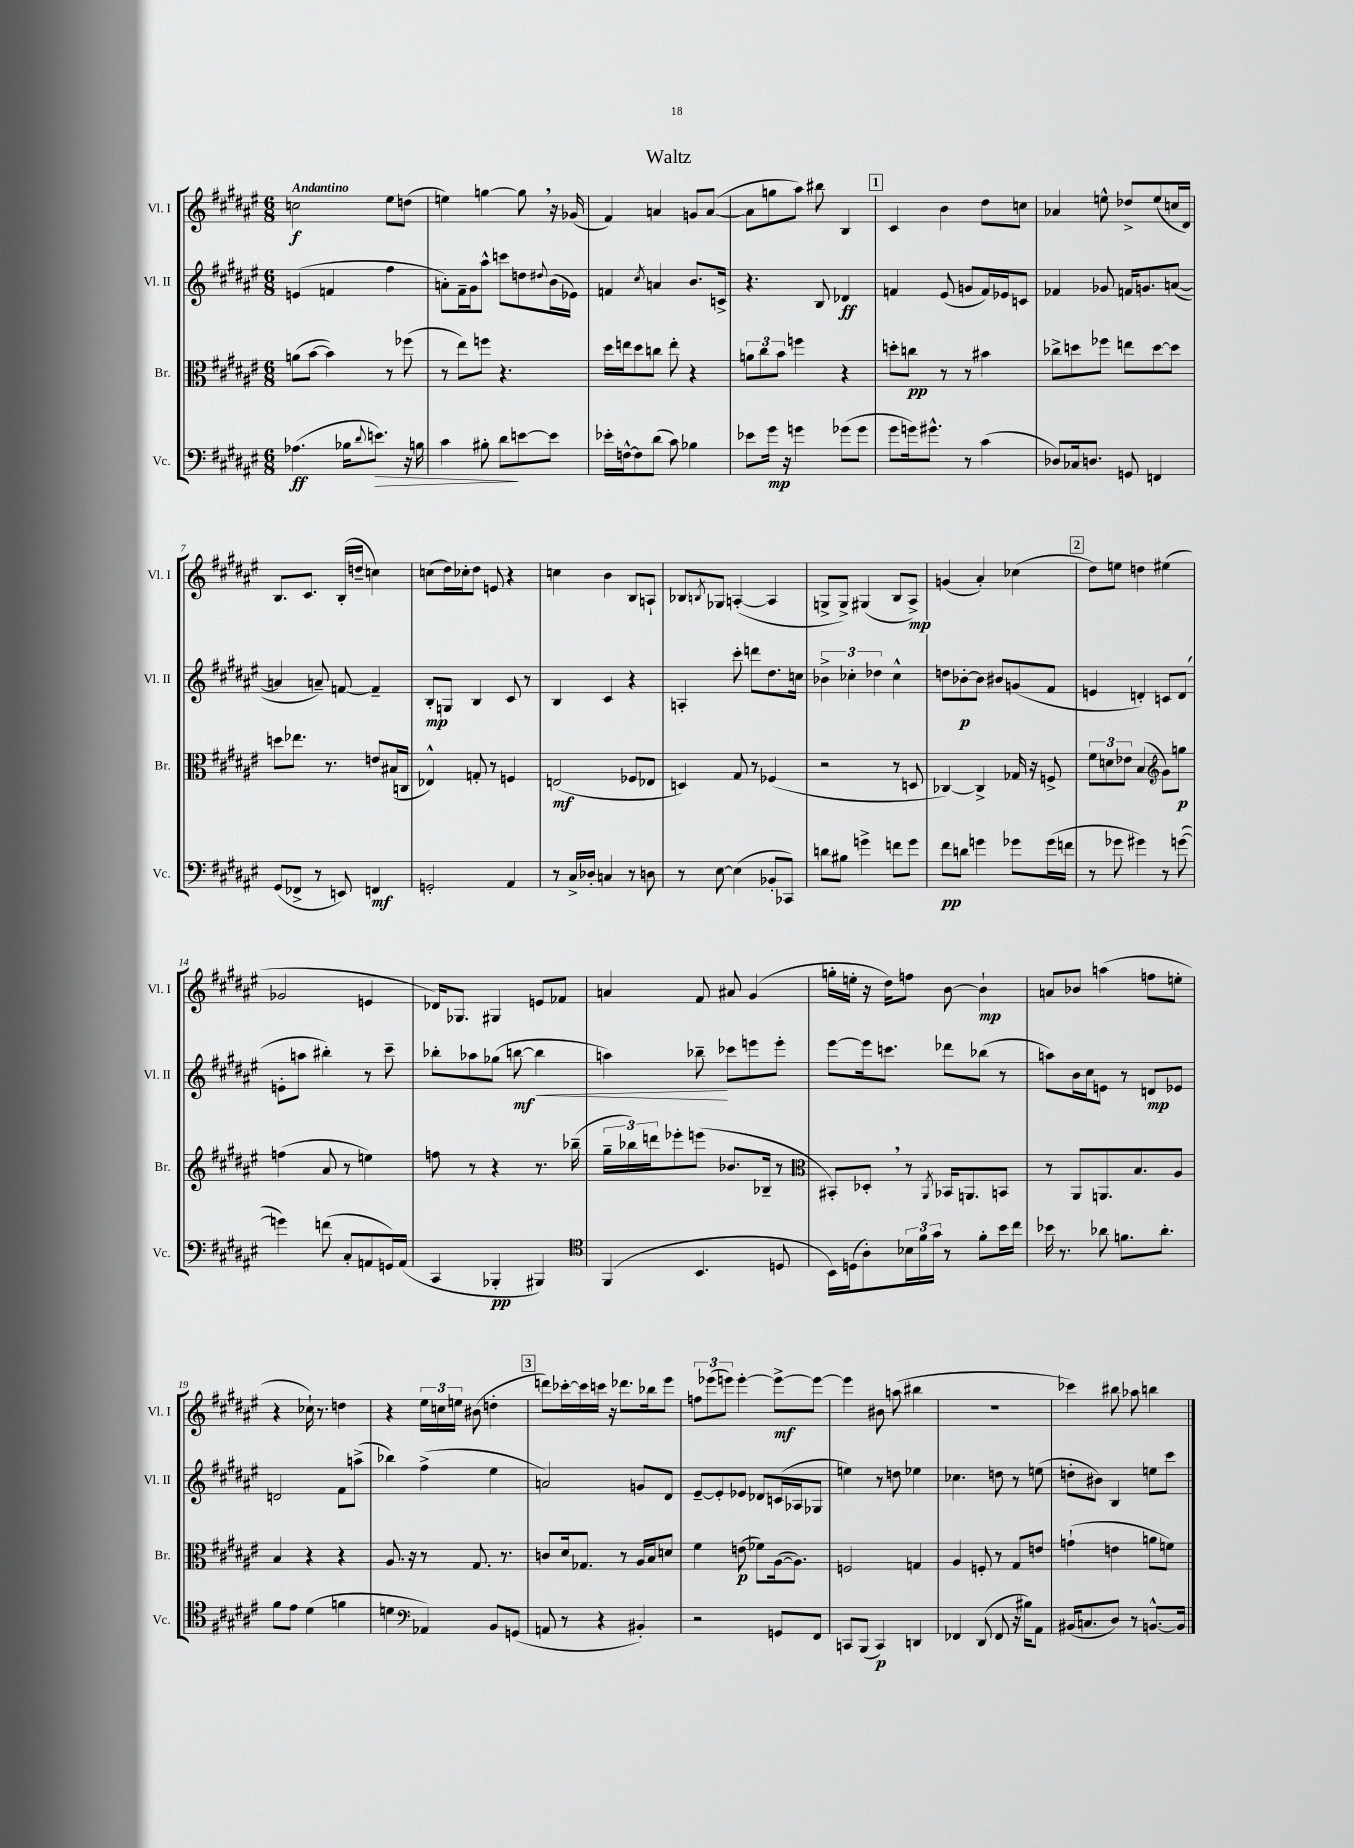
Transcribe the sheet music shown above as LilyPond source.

\header { title = "Waltz" }
<<
\new StaffGroup <<
\new Staff = "s0" \with { instrumentName = "Vl. I" shortInstrumentName = "Vl. I" } {
    \clef treble \key fis \major \numericTimeSignature \time 6/8 \tempo "Andantino"
    c''2\f eis''8 d''8( |
    e''4) g''4~ g''8 \breathe r16 ges'16( |
    fis'4) a'4 g'8 a'8~( |
    a'8 g''8 ais''8) bis''8 b4 |
    \mark \markup { \box "1" } cis'4 b'4 dis''8 c''8 |
    aes'4 e''8-^ des''8-> e''8( c''16 dis'16) |
    b8. cis'8. b16-.( d''16-- c''4) |
    c''8( dis''16) ces''16-. dis''8 e'8 r4 |
    c''4 b'4 b8 a8-! |
    bes8 \acciaccatura { b8 } ges8 a4~-.( a4 |
    g8-> g8->) gis4( b8 ais8->\mp) |
    g'4( ais'4-.) ces''4( |
    \mark \markup { \box "2" } dis''8) e''8 d''4 eis''4( |
    ges'2 e'4 |
    des'16) ges8. gis4 e'8 fes'8 |
    a'4 fis'8 ais'8 gis'4( |
    g''16-. e''16-. r16 dis''16) f''8 b'8~ b'4-!\mp |
    a'8 bes'8 a''4( f''8 e''8-. |
    r4 ces''16-!) r8. d''4 |
    r4 \tuplet 3/2 { eis''16 c''16 e''16 } bis'8( d''4-. |
    \mark \markup { \box "3" } d'''8) ces'''16~-. ces'''16 c'''16 r16 des'''8. bes''16 eis'''8 |
    \tuplet 3/2 { f''8 ees'''8( e'''8) } e'''4~-. e'''8~->\mf e'''8~ |
    e'''4 bis'8 a''8( bis''4 |
    R2. |
    ces'''4) bis''8 aes''8 b''4 \bar "|." |
}
\new Staff = "s1" \with { instrumentName = "Vl. II" shortInstrumentName = "Vl. II" } {
    \clef treble \key fis \major \numericTimeSignature \time 6/8
    e'4( f'4 fis''4 |
    a'8-.) fis'16-- gis'16 ais''8-^ c'''8 d''8 \appoggiatura { dis''8 } b'16( ees'16) |
    f'4 \acciaccatura { cis''8 } a'4 b'8. c'16-> |
    r4. b8 des'4\ff |
    \mark \markup { \box "1" } f'4 eis'8( g'8 f'16) ees'16 c'8 |
    fes'4 ges'8 f'16 g'8. a'8~( |
    a'4 a'8--) f'8~ f'4-- |
    b8-.\mp g8 b4 cis'8 r8 |
    b4 cis'4 r4 |
    a4-. cis'''8-. d'''8 dis''8. c''16 |
    \tuplet 3/2 { bes'4-> ces''4-. des''4 } ces''4-^ |
    d''8 bes'8~-.\p bes'8 bis'8 g'8( fis'8 |
    \mark \markup { \box "2" } e'4 d'4-.) c'8 d'8( |
    e'8-. a''8 bis''4-.) r8 cis'''8-- |
    bes''8-. aes''8 ges''8( b''8~\mf b''4\< |
    a''4) bes''8--\! ces'''8 e'''8 e'''8-. |
    eis'''8~ eis'''16 c'''8. des'''8 bes''8( r8 |
    a''8) b'16 cis''16 e'8 r8 d'8\mp ees'8 |
    d'2 fis'8 a''8->( |
    bes''4) fis''4->( eis''4 |
    \mark \markup { \box "3" } a'2) g'8 dis'8 |
    eis'8~-- eis'8-. ees'8 des'8 c'16( aes16 ges8 |
    e''4) r8 d''8 ees''4 |
    ces''4. d''8 r8 e''8( |
    d''8-. bis'8) b4 e''8 cis'''8 \bar "|." |
}
\new Staff = "s2" \with { instrumentName = "Br." shortInstrumentName = "Br." } {
    \clef alto \key fis \major \numericTimeSignature \time 6/8
    a'8( b'8~ b'4) r8 fes''8( |
    r8 eis''8) f''8 r4. |
    dis''16 e''16 dis''8 c''8 e''8-. r4 |
    \tuplet 3/2 { a'8 cis''8 b'8 } f''4 r4 |
    \mark \markup { \box "1" } d''8-. c''8\pp r8 r8 bis'4 |
    ces''8-> d''8 fes''8 e''8 d''8~ d''8 |
    d''8 ees''8. r8. e'8 bis16( c16 |
    ees4-^) g8-. r8 f4 |
    e2\mf( fes8 ees8 |
    d4) gis8 r8 fes4( |
    r2 r8 d8 |
    ces4~) ces4-> ges16 r16 f8-> |
    \mark \markup { \box "2" } \tuplet 3/2 { fis'8 d'8 ees'8 } b4( \clef treble gis'8) g''8\p |
    f''4( ais'8 r8 e''4) |
    f''8 r8 r4 r8. bes''16--( |
    \tuplet 3/2 { gis''16-- bes''16) d'''16 } ees'''8-. e'''8( bes'8. bes16-- r8 |
    \clef alto bis,8-.) des8-. \breathe r8 \acciaccatura { ais,8 } bes,16 a,8. b,8 |
    r8 ais,8 a,8. b8. ais8 |
    b4 r4 r4 |
    ais8. r16 r8 gis8. r8. |
    \mark \markup { \box "3" } c'8 dis'16 ges8. r8 ais16 b16 d'8 |
    fis'4 e'8\p( fes'8) ais16~( ais8.) |
    f2 g4 |
    ais4 f8-. r8 gis8 e'8 |
    g'4-!( e'4 a'8 f'8) \bar "|." |
}
\new Staff = "s3" \with { instrumentName = "Vc." shortInstrumentName = "Vc." } {
    \clef bass \key fis \major \numericTimeSignature \time 6/8
    aes4.\ff( bes16 \appoggiatura { dis'8 } e'8.\>) r16 b16 |
    cis'4 bis8-. dis'8\! e'8~ e'8 |
    ees'16-. f16~-^ f8 dis'8( cis'8) bes4 |
    ees'8 gis'16\mp r16 g'4 ges'8( ges'8 |
    \mark \markup { \box "1" } gis'8 g'16) gis'8.-^ r8 cis'4( |
    des8) ces16 d8. g,8 f,4 |
    gis,8( fes,8-> r8 e,8) f,4\mf |
    g,2-. ais,4 |
    r8 cis16-> des16-. c4 r8 d8 |
    r8 eis8~ eis4( bes,8-. ces,8) |
    d'8 bis8 g'4-> f'8 g'8 |
    fis'8\pp d'8 g'4 ges'8 ges'16( f'16 |
    \mark \markup { \box "2" } r8 ges'8 gis'4) r8 g'8~( |
    g'4) f'8( cis8-. a,8 g,16) a,16( |
    cis,4 bes,,4-.\pp bis,,4) |
    \clef tenor fis,4( b,4. d8 |
    b,16) d16( ais8-.) \tuplet 3/2 { bes16 fis'16 gis'16 } r8 fis'8-. b'16 cis''16 |
    bes'16 r8. aes'8 f'8. aes'8.-. |
    fis'8 eis'8 dis'4( f'4 |
    d'4 \clef bass aes,4) b,8 g,8( |
    \mark \markup { \box "3" } a,8 r8 r4 bis,4-.) |
    r2 g,8 fis,8 |
    c,8 b,,8( c,4\p) d,4 |
    fes,4 dis,8( fes,8 r16 bis16) ais,8 |
    bis,16( c8. dis8) r8 b,8.~-^ b,16 \bar "|." |
}
>>
>>
